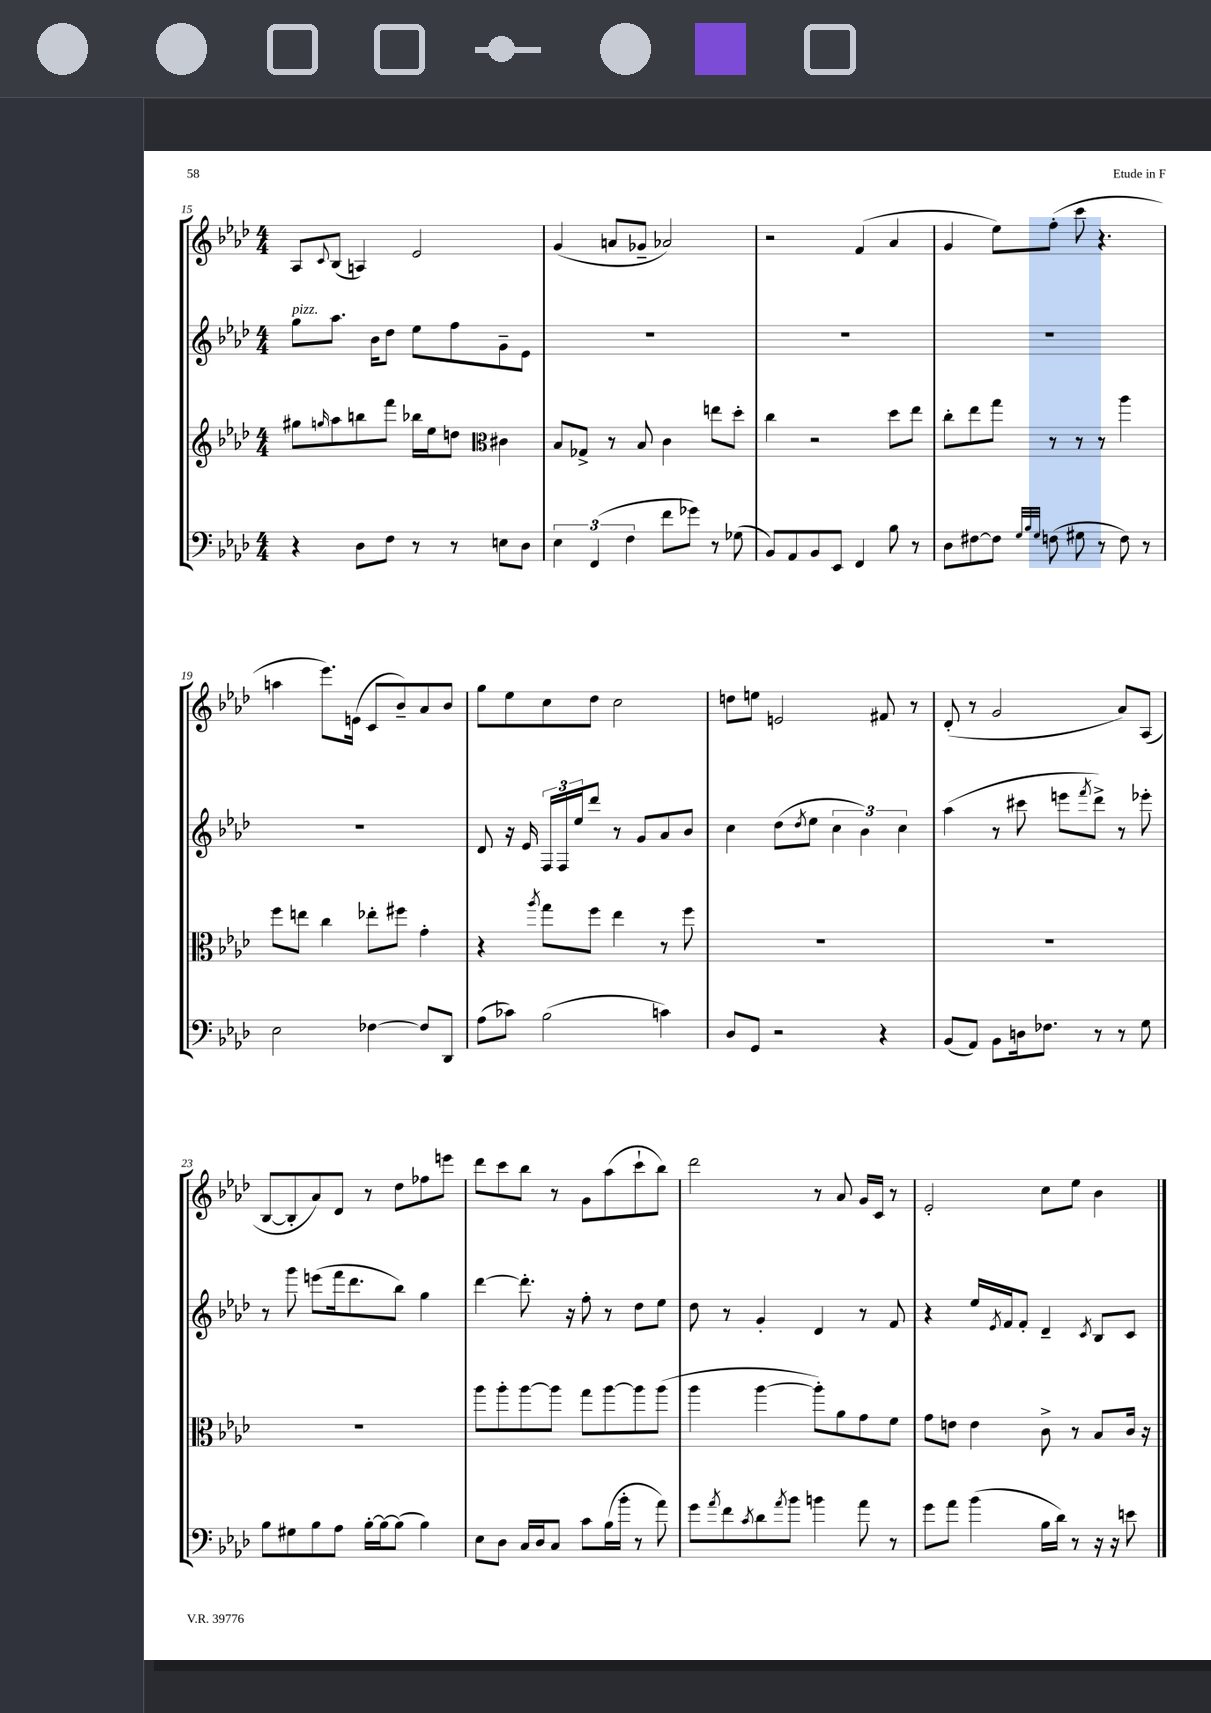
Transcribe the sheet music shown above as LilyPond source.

<<
\new StaffGroup <<
\new Staff = "s0" {
    \clef treble \key aes \major \numericTimeSignature \time 4/4
    aes8 \appoggiatura { c'8 } bes8( a4) ees'2 |
    g'4( a'8 ges'8-- aes'2) |
    r2 f'4( aes'4 |
    g'4 ees''8) f''8-.( c'''8 r4. |
    a''4 ees'''8.) e'16( c'8 bes'8--) aes'8 bes'8 |
    g''8 ees''8 c''8 des''8 c''2 |
    d''8 e''8 e'2 fis'8 r8 |
    des'8-.( r8 g'2 aes'8) aes8( |
    bes8~ bes8-. aes'8) des'8 r8 des''8 fes''8 e'''8 |
    des'''8 c'''8 bes''8 r8 g'8 aes''8( c'''8-! bes''8) |
    des'''2 r8 aes'8 g'16 c'16 r8 |
    ees'2-. c''8 ees''8 bes'4 \bar "|." |
}
\new Staff = "s1" {
    \clef treble \key aes \major \numericTimeSignature \time 4/4
    g''8^\markup { \italic "pizz." } aes''8. bes'16 des''8 ees''8 f''8 g'8-- ees'8 |
    R1 |
    R1 |
    R1 |
    R1 |
    des'8 r16 ees'16 \tuplet 3/2 { f16 f16 ees''16 } des'''8 r8 g'8 aes'8 bes'8 |
    c''4 des''8( \acciaccatura { des''8 } ees''8 \tuplet 3/2 { c''4 bes'4) c''4 } |
    aes''4( r8 cis'''8 e'''8 \acciaccatura { f'''8 } des'''8->) r8 ees'''8-. |
    r8 g'''8 e'''8( f'''16 des'''8. bes''8) g''4 |
    des'''4~ des'''8.-. r16 f''8-. r8 des''8 ees''8 |
    des''8 r8 g'4-. des'4 r8 f'8 |
    r4 ees''16 \acciaccatura { ees'8 } f'16 f'8-. des'4-- \acciaccatura { c'8 } bes8 c'8 \bar "|." |
}
\new Staff = "s2" {
    \clef treble \key aes \major \numericTimeSignature \time 4/4
    gis''8 \grace { g''16 } aes''8 b''8 f'''8 bes''16 ees''16 d''8 \clef alto cis'4 |
    bes8 ges8-> r8 bes8 c'4 e''8 des''8-. |
    c''4 r2 des''8 ees''8 |
    c''8-. ees''8 g''8 r8 r8 r8 aes''4 |
    f''8 e''8 c''4 ees''8-. fis''8 g'4-. |
    r4 \acciaccatura { aes''8 } g''8 f''8 ees''4 r8 f''8 |
    R1 |
    R1 |
    R1 |
    aes''8 aes''8-. aes''8~ aes''8 g''8 aes''8~ aes''8 aes''8( |
    aes''4 aes''4~ aes''8-.) aes'8 g'8 f'8 |
    g'8 e'8 e'4 c'8-> r8 bes8 c'16 r16 \bar "|." |
}
\new Staff = "s3" {
    \clef bass \key aes \major \numericTimeSignature \time 4/4
    r4 des8 f8 r8 r8 e8 des8 |
    \tuplet 3/2 { ees4 f,4( f4 } f'8 ges'8) r8 ges8( |
    bes,8) aes,8 bes,8 ees,8 f,4 bes8 r8 |
    des8 fis8~ fis8 \grace { g32 bes32 g32 } f8( gis8 r8 f8) r8 |
    ees2 fes4~ fes8 des,8 |
    aes8( ces'8) bes2( c'4) |
    des8 g,8 r2 r4 |
    bes,8( aes,8) bes,8 d16 fes8. r8 r8 g8 |
    bes8 gis8 bes8 aes8 bes16~-. bes16~ bes8( bes4) |
    ees8 des8 c16 des16 c8 c'8 bes16( bes'16-. r8 aes'8) |
    g'8 \acciaccatura { aes'8 } f'8 \acciaccatura { c'8 } des'8 \acciaccatura { aes'8 } bes'8 b'4 aes'8 r8 |
    g'8 aes'8 bes'4( bes16 des'16) r8 r16 r16 e'8 \bar "|." |
}
>>
>>
\layout { \context { \Score currentBarNumber = #15 } }
